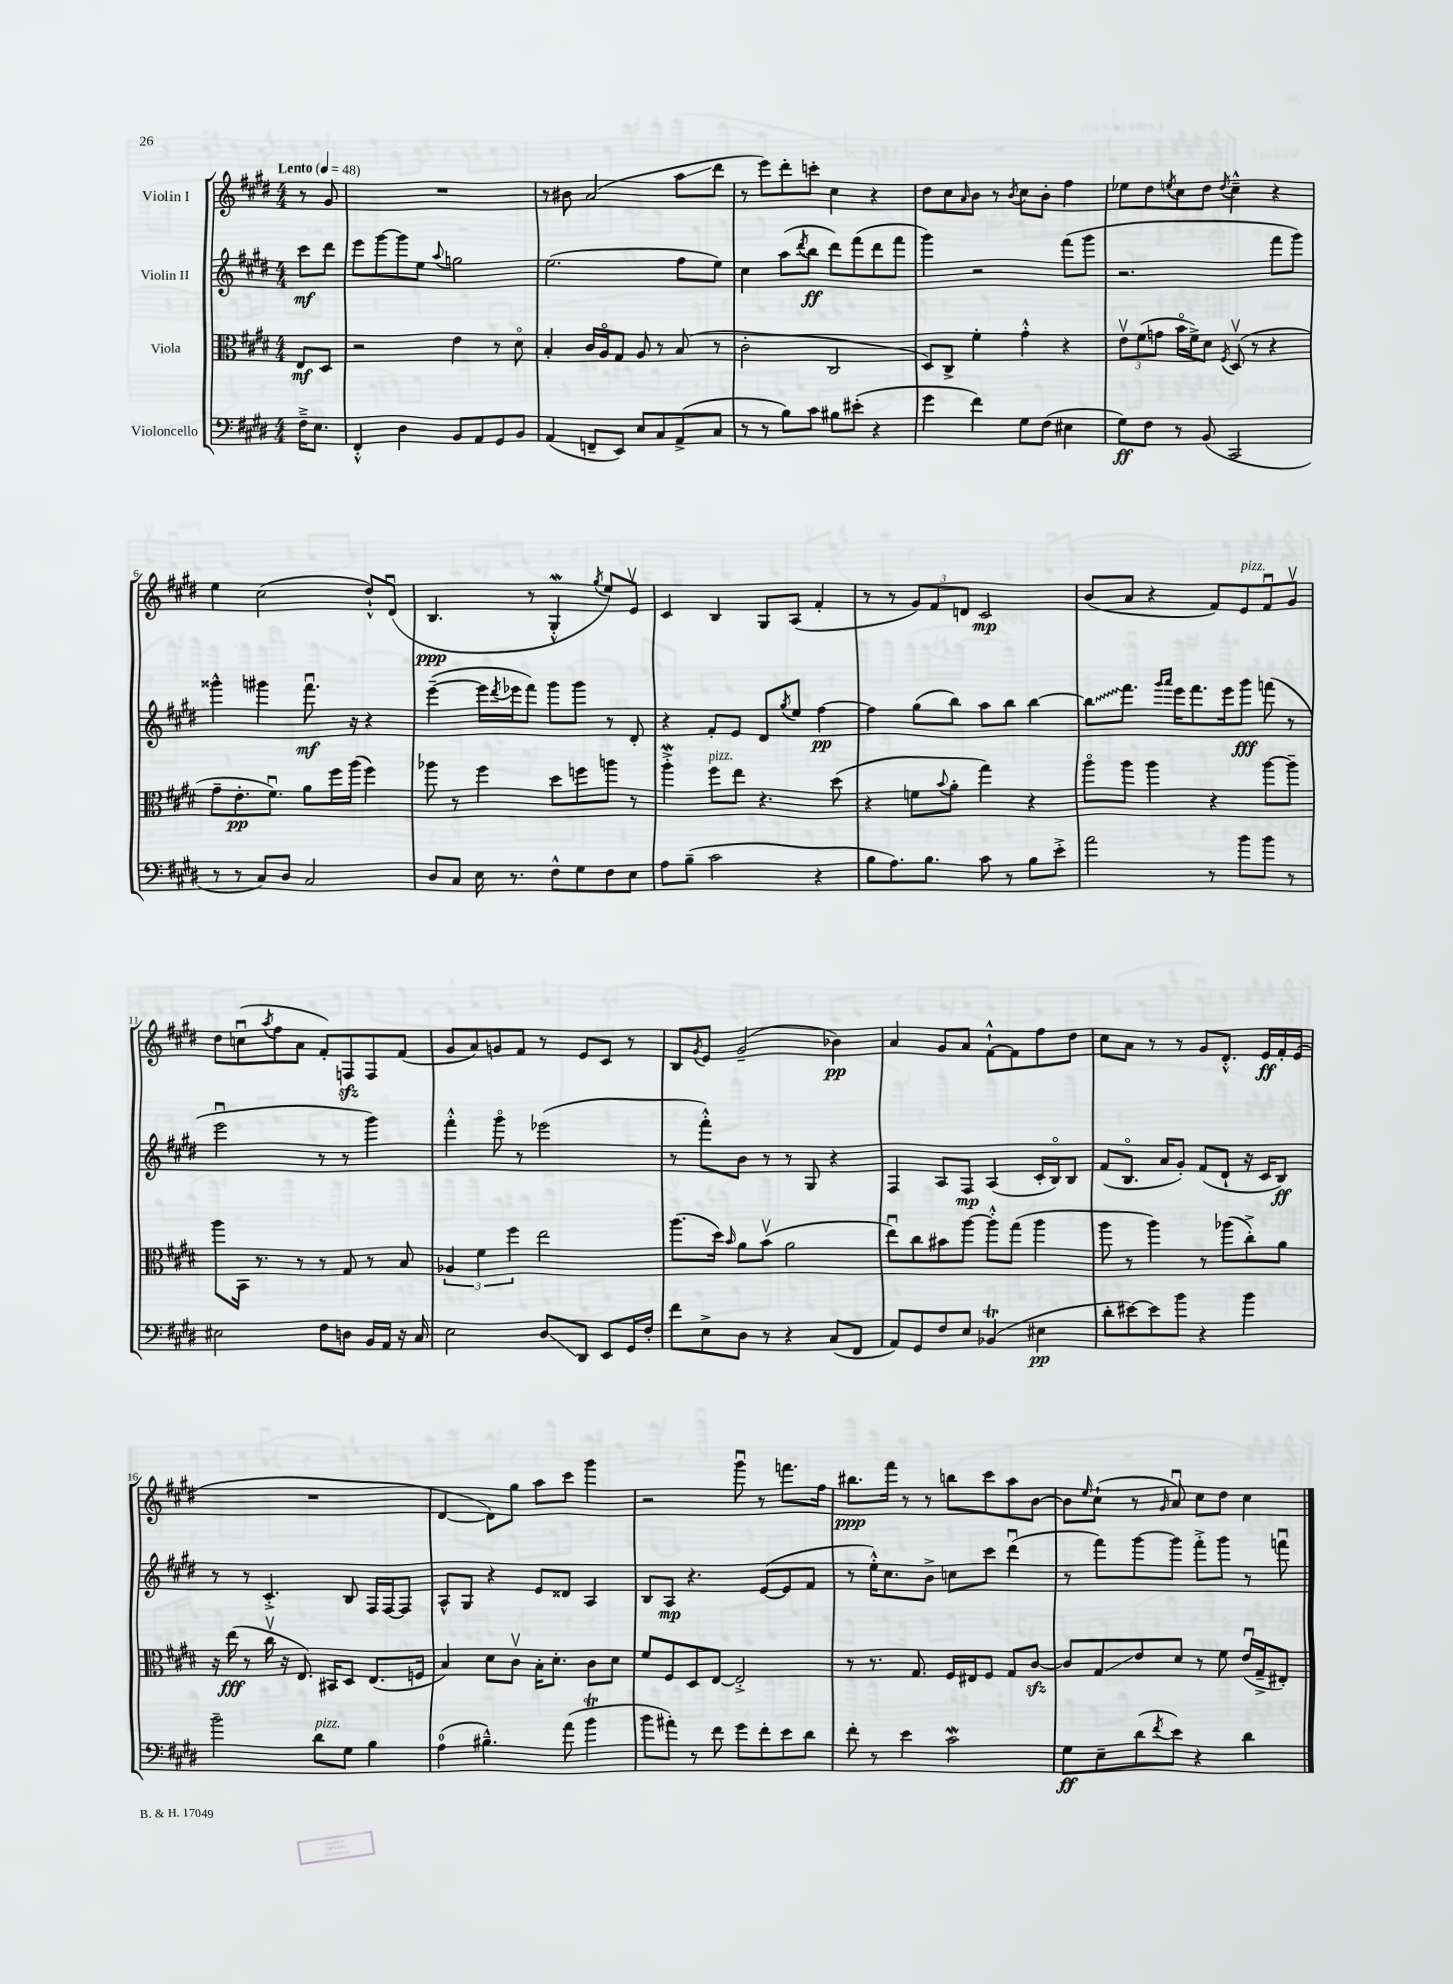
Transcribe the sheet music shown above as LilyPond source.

<<
\new StaffGroup <<
\new Staff = "s0" \with { instrumentName = "Violin I" } {
    \clef treble \key e \major \numericTimeSignature \time 4/4 \partial 4 \tempo "Lento" 4 = 48
    r8 gis'8 |
    R1 |
    r8 bis'8 a'2( a''8\glissando dis'''8 |
    r8 e'''8) dis'''8-. c'''8-. cis''4 r4 |
    dis''8 cis''8 \grace { a'16 } b'8 r8 \acciaccatura { b'8 } cis''8 b'8-. fis''4 |
    ees''8 dis''8 \acciaccatura { e''8 } cis''8 dis''8 \acciaccatura { dis''8 } cis''4---^ r4 |
    e''4 cis''2( dis''8-!-^) dis'8\downbow( |
    b4.\ppp r8 gis4-.-^\mordent \acciaccatura { gis''8 } e''8) e'8\upbow |
    cis'4 b4 gis8 a8( fis'4-. |
    r8 r8 \tuplet 3/2 { gis'8) fis'8 d'8 } cis'2\mp |
    b'8( a'8 r4 fis'8) e'8^\markup { \italic "pizz." } fis'8\downbow gis'8\upbow |
    dis''8 c''8\downbow( \acciaccatura { a''8 } fis''8 a'8 fis'8-.) f8\sfz f8 fis'8( |
    gis'8 a'8) g'8 fis'8 r8 e'8 cis'8 r8 |
    b8 \acciaccatura { gis'8 } e'8 gis'2--( bes'4\pp) |
    a'4 gis'8 a'8 fis'8~-!-^ fis'8 fis''8 dis''8 |
    cis''8 a'8 r8 r8 gis'8 dis'8.-.-^ e'16\ff fis'16-. e'16( |
    R1 |
    dis'4~ dis'8) gis''8 a''8 cis'''8 gis'''4 |
    r2 gis'''8\downbow r8 f'''8. fis''16 |
    bis''8.\ppp fis'''16 r8 r8 b''8 cis'''8 a''8 b'8~ |
    b'8 \grace { e''16 } cis''8-!( r8 \grace { gis'16 } a'8\downbow) cis''8 dis''8 cis''4 \bar "|." |
}
\new Staff = "s1" \with { instrumentName = "Violin II" } {
    \clef treble \key e \major \numericTimeSignature \time 4/4 \partial 4
    cis'''8\mf dis'''8 |
    e'''8 gis'''8~ gis'''8 e''8 \appoggiatura { a''8 } g''2 |
    e''2.( fis''8 e''8) |
    cis''4 a''8( \acciaccatura { dis'''8 } b''8\ff dis'''8) fis'''8( dis'''8 fis'''8 |
    gis'''4) r2 fis'''8( gis'''8 |
    r2. fis'''8 gis'''8) |
    gisis'''4-^ gis'''4 fis'''8.\downbow\mf r16 r4 |
    e'''4~--( e'''16 \acciaccatura { dis'''8 } ees'''16 fis'''8) gis'''8 gis'''8 r8 dis'8-. |
    r4 fis'8-. e'8 dis'8 \acciaccatura { gis''8 } e''8 fis''4~\pp |
    fis''4 gis''8( b''8) a''8 b''8 b''4~ |
    \once \override Glissando.style = #'zigzag b''8\glissando fis'''8. \grace { gis'''16 a'''16 } e'''16 fis'''8. e'''16 gis'''8\fff f'''8( r8 |
    e'''2\downbow r8 r8 gis'''4) |
    fis'''4-.-^ gis'''8\flageolet r8 ees'''2( |
    r8 fis'''8-.-^) b'8 r8 r8 gis8 r4 |
    fis4 a8 fis8\mp a4( cis'16-. b16\flageolet) b8 |
    fis'8( b8.\flageolet a'16 gis'8-.) fis'8( dis'8-! r16 cis'16 b8\ff) |
    r8 r8 cis'4.-.-> b8 fis16 fis16~ fis8 |
    a8-^ gis8 r4 e'8 disis'8 a4 |
    b8 a8\mp r4. e'8~( e'8 fis'8 |
    r8 e''16-.-^) cis''8. b'8-> c''8 cis'''8 dis'''4\downbow( |
    r8 fis'''8) gis'''8~ gis'''8 fis'''8-.-> gis'''8 r8 f'''8\downbow \bar "|." |
}
\new Staff = "s2" \with { instrumentName = "Viola" } {
    \clef alto \key e \major \numericTimeSignature \time 4/4 \partial 4
    e8\mf dis8 |
    r2 e'4 r8 dis'8\flageolet |
    b4-. cis'16 a16\flageolet gis8 a8 r8 b8( r8 |
    cis'2-. cis2 |
    dis8) cis8-> fis'4-. gis'4-.-^ r4 |
    \tuplet 3/2 { e'8\upbow fis'8( g'8 } b'16\flageolet fis'16->) dis'8 \acciaccatura { fis8 } dis8\upbow( r8 r4 |
    gis'8-- e'8.-.\pp fis'8.\downbow) a'8 fis''16 a''16( fis''4) |
    aes''8 r8 fis''4 dis''8 f''8 a''8 r8 |
    a''4-.->\mordent fis''8^\markup { \italic "pizz." } e''8 r4. dis''8( |
    r4 f'8 \appoggiatura { b'8 } a'8-. gis''4) r4 |
    a''8\flageolet a''8 a''4 r4 a''8~ a''8-- |
    a''8 b,16 r8. r8 r8 gis8 r8 b8 |
    \tuplet 3/2 { aes4 fis'4 fis''4 } e''2 |
    a''8.( dis''16) \grace { b'16 } a'8 b'8\upbow( a'2 |
    e''8\downbow) cis''8 bis'8 a''8~ a''8-.-^ gis''8( a''4 |
    a''8 r8 a''4) r8 aes''8( cis''8-.->) a'8 |
    r16 e''16\fff( r8 cis''16\upbow r16 e8.) bis,16 dis8 e8.( f16 |
    b4) dis'8 cis'8\upbow b16-. dis'8.-. cis'8 dis'8 |
    fis'8 fis8 dis8 e8~ e2-.-> |
    r8 r8. gis8. fis16 eis16 fis8 gis8 cis'8~\sfz |
    cis'8 gis8\glissando e'8 dis'8 r8 fis'8 e'16\downbow( gis16---> eis8-.) \bar "|." |
}
\new Staff = "s3" \with { instrumentName = "Violoncello" } {
    \clef bass \key e \major \numericTimeSignature \time 4/4 \partial 4
    fis16---> e8. |
    fis,4-.-^ dis4 b,8 a,8 gis,8 b,8 |
    a,4( f,8-- e,8) e8 cis8 a,8->( cis8 |
    r8 r8 b8) cis'8 bis8 eis'8-.( r4 |
    gis'4 fis'4) gis8 fis8( eis4 |
    gis8\ff) fis8 r8 b,8( cis,2 |
    r8 r8 cis8) dis8 cis2 |
    dis8 cis8 e16 r8. fis8-^ gis8 fis8 e8 |
    a8 b8--( cis'2 r4 |
    b8 a8.) b8. cis'8 r8 b8 e'8-.-> |
    a'2 r8 b'8 b'8 r8 |
    eis2 fis8 d8 b,16 a,16 r16 cis16 |
    e2 dis8\glissando dis,8 e,8 gis,16 fis16-. |
    fis'8 e8-> dis8 r8 r4 cis8( fis,8 |
    a,8) gis,8 fis8 e8 bes,4\trill( eis4\pp |
    dis'8-. eis'8~) eis'8 b'8 r4 b'4 |
    b'2-- dis'8^\markup { \italic "pizz." } gis8 b4 |
    a4-0( bis4.---^) a'8( b'4\trill |
    b'8 ais'8-.) r8 fis'8 gis'8 fis'8-. e'8 dis'8 |
    fis'8-. r8 e'4 cis'2\mordent |
    gis8\ff e8-- dis'8( \acciaccatura { fis'8 } e'8) r4 dis'4 \bar "|." |
}
>>
>>
